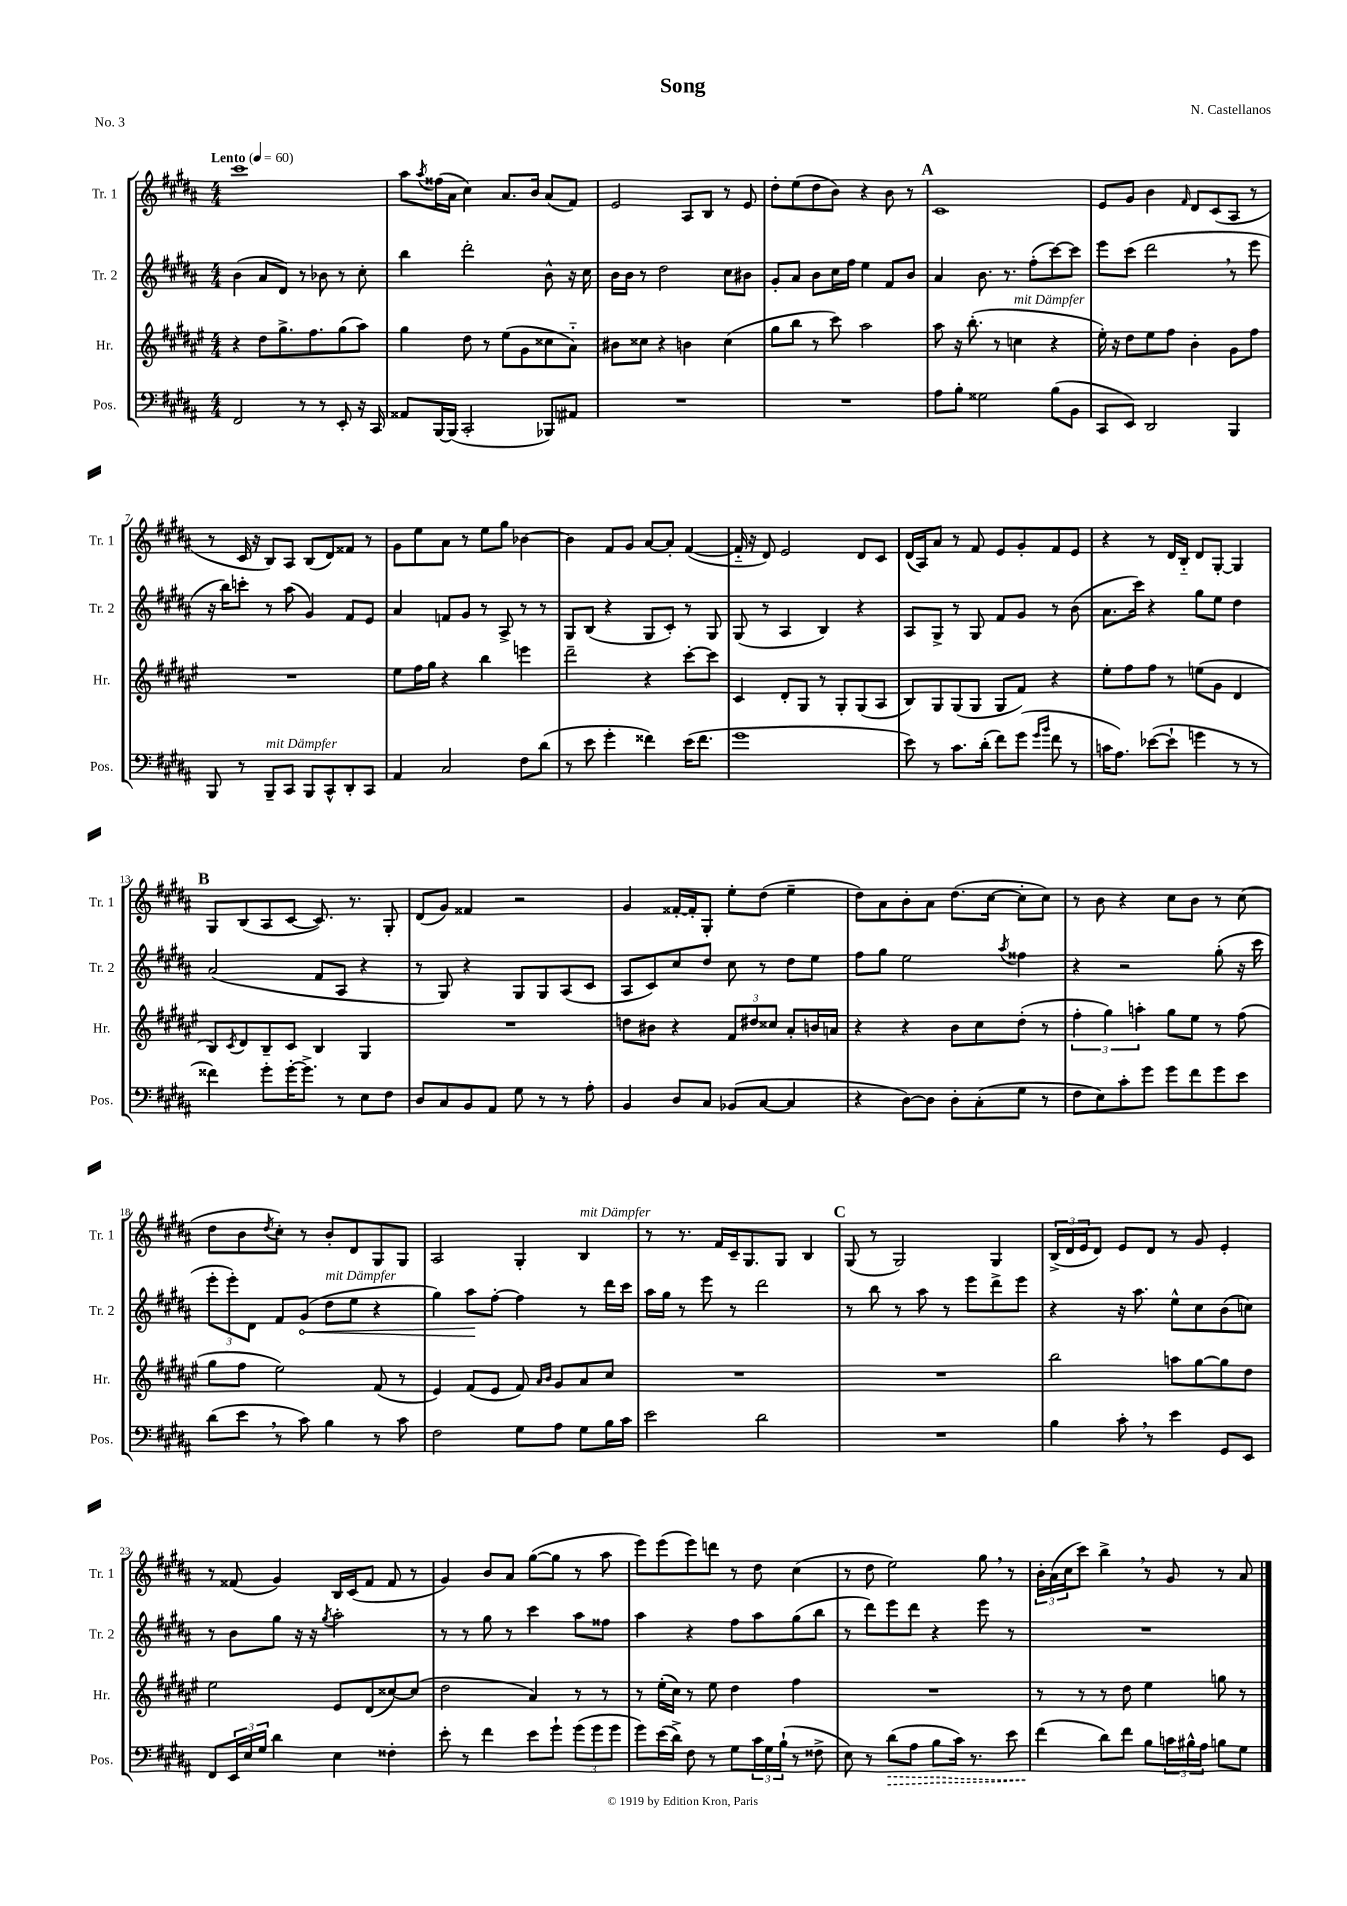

**kern	**kern	**kern	**kern
*staff4	*staff3	*staff2	*staff1
*clefF4	*clefG2	*clefG2	*clefG2
*k[f#c#g#d#a#]	*k[f#c#g#d#a#e#]	*k[f#c#g#d#a#]	*k[f#c#g#d#a#]
*M4/4	*M4/4	*M4/4	*M4/4
*MM60	*MM60	*MM60	*MM60
2FF#	4r	(4b	1ccc#
.	8dd#	8a#	.
.	8.gg#^	8d#)	.
8r	.	8r	.
.	8.ff#	.	.
8r	.	8b-	.
8EE'	(8gg#	8r	.
16r	8aa#)	8cc#'	.
16CC#	.	.	.
=	=	=	=
8AA##	4gg#	4bb	8aa#
.	.	.	8qaa#
[16BBB	.	.	(16ff##
(16BBB]	.	.	16a#
2CC#'	8dd#	2ddd#'	4cc#)
.	8r	.	.
.	(8ee#	.	8.a#
.	8g#	.	.
.	.	.	16b
8BBB-)	8cc##	8b^^	(8a#
8AA#	8a#'~)	16r	8f#)
.	.	16cc#	.
=	=	=	=
1r	8b#	16b	2e
.	.	16b	.
.	8cc##	8r	.
.	4r	2dd#	.
.	4b	.	8A#
.	.	.	8B
.	(4cc##	8cc#	8r
.	.	8b#	8e
=	=	=	=
1r	8gg#	8g#'	8dd#'
.	8bb	8a#	(8ee
.	8r	8b	8dd#
.	8ccc#)	16cc#	8b)
.	.	16ff#	.
.	2aa#	4ee	4r
.	.	8f#	8b
.	.	8b	8r
=	=	=	=
8A#	8aa#	4a#	1c#
8B'	16r	.	.
.	(8.bb'	.	.
2G##	.	8.b	.
.	8r	.	.
.	.	8.r	.
.	4cc	.	.
.	.	(8ff#'	.
(8B	4r	[8ccc#)	.
8BB	.	8ccc#]	.
=	=	=	=
8CC#	16ee#')	8eee	8e
.	16r	.	.
8EE)	8dd#	(8ccc#	8g#
2DD#	8ee#	2ddd#	4b
.	8ff#	.	.
.	.	.	16qqf#
.	4b'	.	8d#
.	.	.	(8c#
4BBB	8g#	8r	8A#
.	8ff#	8eee	8r
=	=	=	=
8BBB	1r	16r	8r
.	.	16bb)	.
8r	.	8ccc'	16c#
.	.	.	16r
8BBB~	.	8r	8B)
8CC#	.	(8aa#	8A#
8BBB	.	4g#)	(8B
8CC#^^	.	.	8d#)
8DD#'	.	8f#	8f##
8CC#	.	8e	8r
=	=	=	=
4AA#	8ee#	4a#	8g#
.	16ff#	.	8ee
.	16gg#	.	.
2C#	4r	8f	8a#
.	.	8g#	8r
.	4bb	8r	8ee
.	.	8A#^	8gg#
8F#	4eee	8r	[4b-
(8d#	.	8r	.
=	=	=	=
8r	2ddd#~	8G#	4b-]
8e	.	(8B	.
4g#'	.	4r	8f#
.	.	.	8g#
4f##)	4r	8G#	[8a#
.	.	8c#')	8a#']
(16e	[8ccc#'	8r	([4f#
8.f##	.	.	.
.	8ccc#]	8G#	.
=	=	=	=
1g#	4c#	(8G#	16f#'~]
.	.	.	16r
.	.	8r	8d#)
.	8d#'	4A#	2e
.	8G#	.	.
.	8r	4B)	.
.	8G#'	.	.
.	(8G#	4r	8d#
.	8A#	.	8c#
=	=	=	=
8e)	8B)	8A#	(16d#
.	.	.	16A#)
8r	8G#	8G#^	8a#
8.c#	(8G#	8r	8r
.	8G#	8G#	8f#
(16d#'	.	.	.
8f#)	8G#	8f#	8e
(8g#	8f#)	8g#	8g#'
16qqg#	.	.	.
16qqb	.	.	.
8f#	4r	8r	8f#
8r	.	(8b	8e
=	=	=	=
16c	8ee#'	8.a#	4r
8.A#)	.	.	.
.	8ff#	.	.
.	.	16ccc#)	.
([8e-	8ff#	4r	8r
8e-`]	8r	.	16d#
.	.	.	16B'~
4g	(8ee	8gg#	8d#
.	8g#	8ee	[8G#'
8r	4d#	4dd#	4G#]
8r	.	.	.
=	=	=	=
4f##)	8B)	(2a#	8G#
.	8qc#	.	.
.	8d#	.	(8B
8g#'	8B~	.	8A#
[16g#'	8c#	.	[8c#
8.g#^]	.	.	.
.	4B	8f#	8.c#])
8r	.	8A#	.
.	.	.	8.r
8E	4G#	4r	.
8F#	.	.	8G#'
=	=	=	=
8D#	1r	8r	(8d#
8C#	.	8G#)	8g#)
8BB	.	4r	4f##
8AA#	.	.	.
8G#	.	8G#	2r
8r	.	8G#	.
8r	.	(8A#	.
8A#'	.	8c#	.
=	=	=	=
4BB	8dd	8A#	4g#
.	8b#	8c#)	.
8D#	4r	8cc#	[16f##'
.	.	.	16f##']
8C#	.	8dd#	8G#'
(8BB-	12f#	8cc#	8ee'
.	12dd#	.	.
[8C#	.	8r	(8dd#
.	12cc##	.	.
4C#]	8a#'	8dd#	4ee~
.	16b	8ee	.
.	16a	.	.
=	=	=	=
4r	4r	8ff#	8dd#)
.	.	8gg#	8a#
[8D#)	4r	2ee	8b'
8D#]	.	.	8a#
8D#'	8b	.	(8.dd#
(8C#'	8cc#	.	.
.	.	.	[16cc#
.	.	8qaa#	.
8G#	(8dd#'	4ff##	8cc#']
8r	8r	.	8cc#)
=	=	=	=
8F#	6ff#'	4r	8r
8E)	.	.	8b
.	6gg#)	.	.
8c#'	.	2r	4r
.	6aa'	.	.
8g#	.	.	.
8g#	8gg#	.	8cc#
8f#	8ee#	.	8b
8g#	8r	(8gg#'	8r
8e	(8ff#	16r	(8cc#
.	.	16ccc#	.
=	=	=	=
(8d#	8gg#	12eee'	8dd#
.	.	12eee')	.
8e	8ff#	.	8b
.	.	12d#	.
.	.	.	8qdd#
8r	2ee#)	8f#	8cc#')
8c#)	.	(8g#	8r
4B	.	8dd#	8b'
.	.	8ee	8d#
8r	(8f#	4r	8G#
8c#	8r	.	8G#
=	=	=	=
2F#	4e#)	4gg#)	2A#
.	(8f#	8aa#	.
.	8e#	[8ff#'	.
8G#	8f#)	4ff#]	4G#'
.	16qqa#	.	.
.	16qqb	.	.
8A#	8g#	.	.
8G#	8a#	8r	4B
16B	8cc#	16ddd#	.
16c#	.	16ccc#	.
=	=	=	=
2e	1r	16aa#	8r
.	.	16gg#	.
.	.	8r	8.r
.	.	8eee	.
.	.	.	16f#
.	.	8r	16c#~
.	.	.	8.G#
2d#	.	2ddd#	.
.	.	.	8G#
.	.	.	4B
=	=	=	=
1r	1r	8r	(8G#
.	.	8bb	8r
.	.	8r	2G#)
.	.	8aa#	.
.	.	8r	.
.	.	8eee	.
.	.	8ddd#^	4G#
.	.	8eee	.
=	=	=	=
4B	2bb	4r	(24B^
.	.	.	24d#
.	.	.	24e
.	.	.	8d#)
8c#'	.	16r	8e
.	.	8.aa#	.
8r	.	.	8d#
4e	8aa	8ee^^	8r
.	[8gg#	8cc#	8g#
8GG#	8gg#]	(8b	4e'
8EE	8dd#	8cc)	.
=	=	=	=
8FF#	2ee#	8r	8r
24EE	.	8b	(8f##
24E	.	.	.
24G#	.	.	.
4d#	.	8gg#	4g#)
.	.	16r	.
.	.	16r	.
.	.	8qgg#	.
4E	8e#	2aa#'	16B
.	.	.	(16c#
.	(8d#	.	8f##
4F##'	[8cc##)	.	8f##
.	(8cc##]	.	8r
=	=	=	=
8e'	2dd#	8r	4g#)
8r	.	8r	.
4f#	.	8gg#	8b
.	.	8r	8a#
8e	4a#)	4ccc#	([8gg#
8g#`	.	.	8gg#]
(12g#	8r	8aa#	8r
12g#	.	.	.
.	8r	8ff##	8aa#
12g#	.	.	.
=	=	=	=
8g#)	8r	4aa#	8eee)
(16e	(16ee#'	.	(8eee
16d#^)	16cc#)	.	.
8F#	8r	4r	8eee)
8r	8ee#	.	8ddd
8G#	4dd#	8ff#	8r
24c#	.	8aa#	8dd#
24G#	.	.	.
(24B`	.	.	.
8r	4ff#	(8gg#	(4cc#
8F##^	.	8bb	.
=	=	=	=
8E)	1r	8r	8r
8r	.	8ddd#)	8dd#
(8d#	.	8eee	2ee)
8A#	.	8ddd#	.
8B	.	4r	.
16c#)	.	.	.
8.r	.	.	.
.	.	8eee	8gg#
8e	.	8r	8r
=	=	=	=
(4f#	8r	1r	24b'
.	.	.	(24a#
.	.	.	24cc#
.	8r	.	8ccc#)
8d#)	8r	.	4bb^
8f#	8dd#	.	.
8B	4ee#	.	8r
24c	.	.	8g#
24B#^^	.	.	.
24A#	.	.	.
8B	8gg	.	8r
8G#	8r	.	8a#
==	==	==	==
*-	*-	*-	*-
